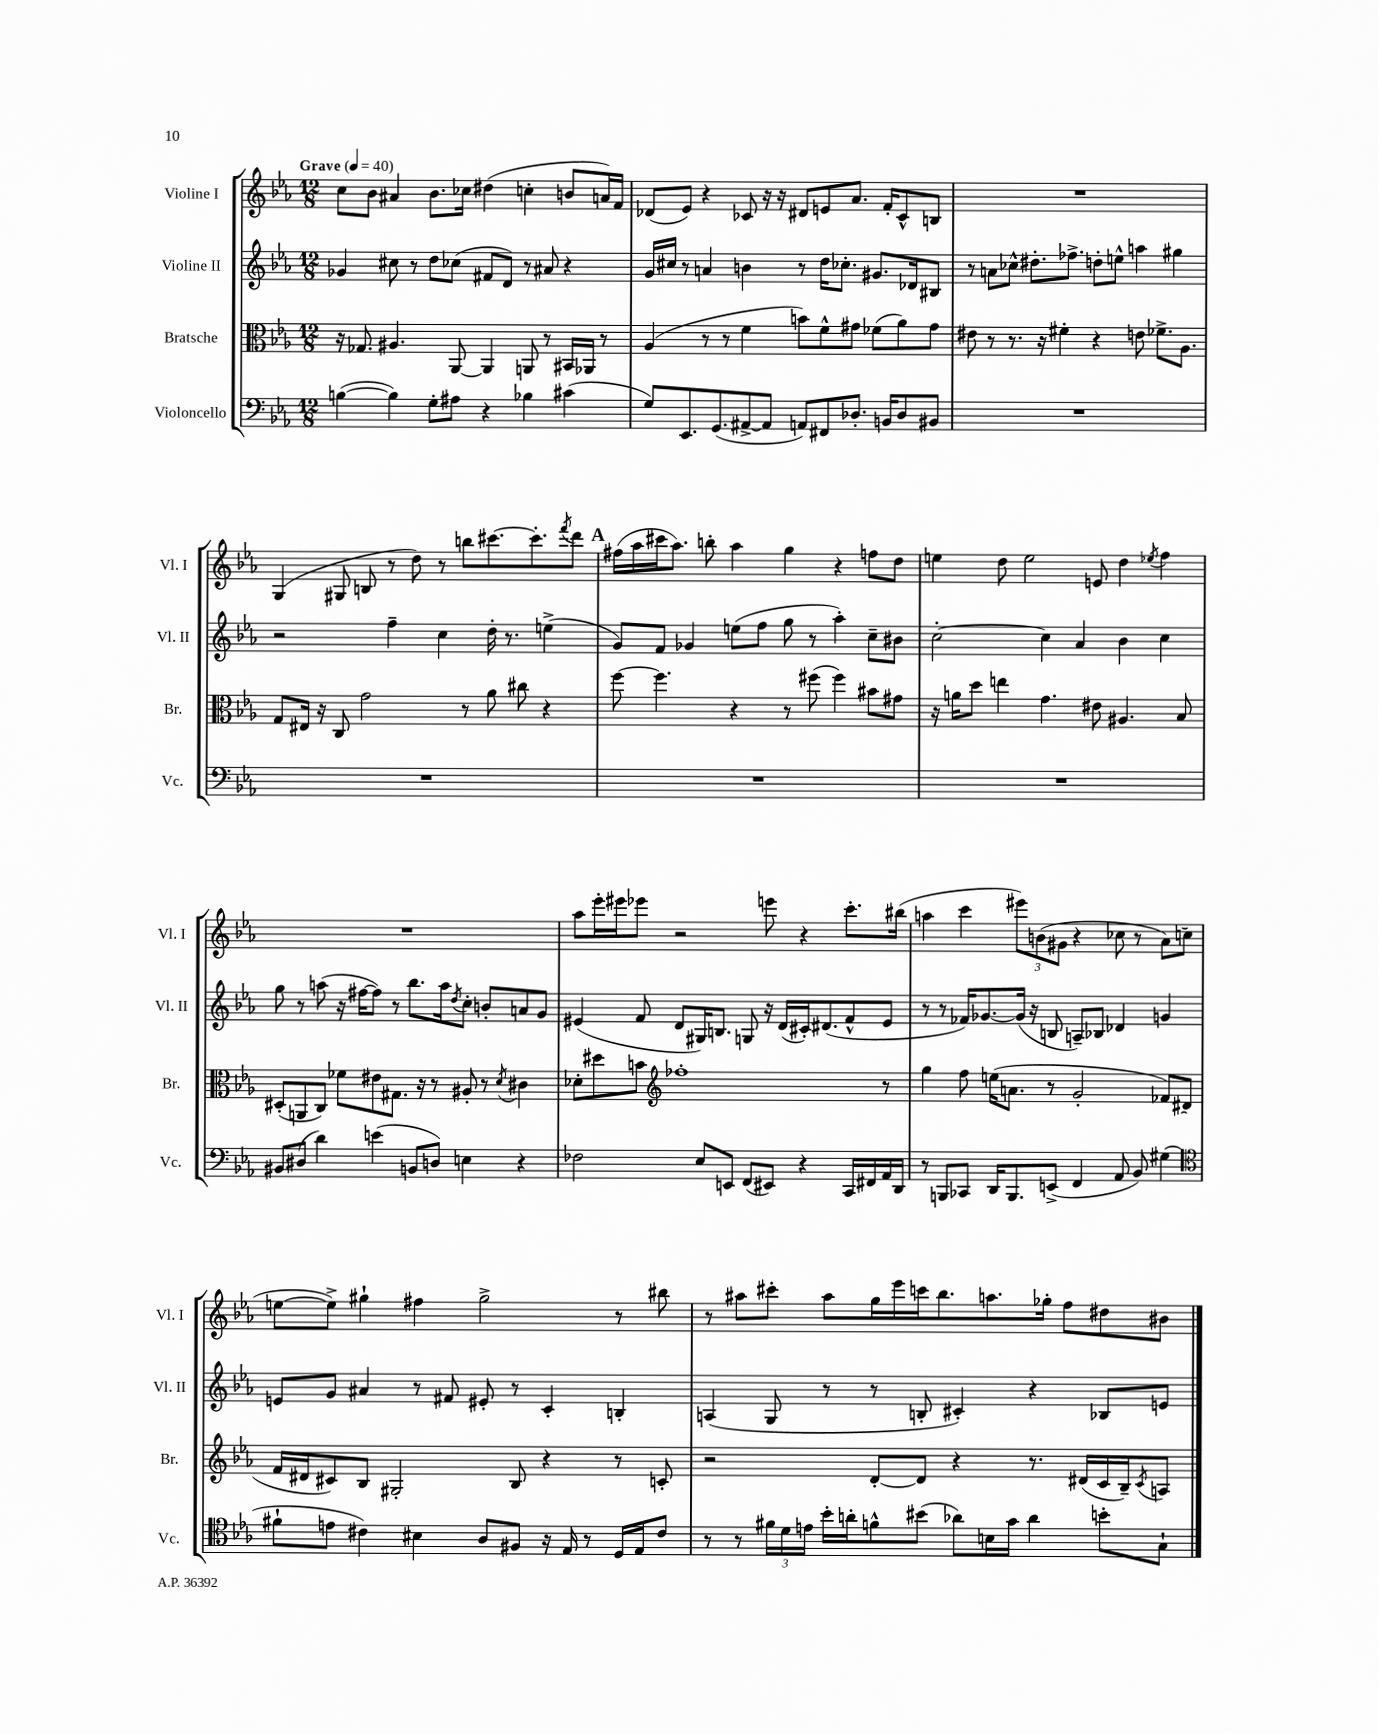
<<
\new StaffGroup <<
\new Staff = "s0" \with { instrumentName = "Violine I" shortInstrumentName = "Vl. I" } {
    \clef treble \key ees \major \numericTimeSignature \time 12/8 \tempo "Grave" 4 = 40
    c''8 bes'8 ais'4 bes'8. ces''16 dis''4( c''4-. b'8 a'16) f'16 |
    des'8( ees'8) r4 ces'8 r16 r16 dis'8 e'8 aes'8. f'16-. ces'8-^ b8 |
    R1. |
    g4( gis8 b8 r8 d''8) r8 b''8 cis'''8.~ cis'''8.-. \acciaccatura { f'''8 } d'''8 |
    \mark \markup { \bold "A" } fis''16( aes''16 cis'''16 aes''8.) b''8-. aes''4 g''4 r4 f''8 d''8 |
    e''4 d''8 e''2 e'8 d''4 \acciaccatura { ees''8 } f''4 |
    R1. |
    aes''8 ees'''16-. eis'''16 ees'''8 r2 e'''8 r4 c'''8.-. bis''16( |
    a''4 c'''4 \tuplet 3/2 { eis'''8) b'8( gis'8 } r4 ces''8 r8 aes'8) c''8( |
    e''8~ e''8->) gis''4-! fis''4 gis''2-> r8 bis''8 |
    r8 ais''8 cis'''8-. ais''8 g''16 ees'''16 c'''16 bes''8. a''8. ges''16-. f''8 dis''8 bis'8 \bar "|." |
}
\new Staff = "s1" \with { instrumentName = "Violine II" shortInstrumentName = "Vl. II" } {
    \clef treble \key ees \major \numericTimeSignature \time 12/8
    ges'4 cis''8 r8 d''8 ces''8( fis'8 d'8) r8 ais'8 r4 |
    g'16 cis''16 r8 a'4 b'4 r8 d''16 ces''8.-. gis'8. des'16 bis8 |
    r8 a'8 ces''8-^ dis''8.-. fes''8.-> d''8-. e''8-^ a''4 gis''4 |
    r2 f''4-- c''4 d''16-. r8. e''4->( |
    \mark \markup { \bold "A" } g'8) f'8 ges'4 e''8( f''8 g''8 r8 aes''4-.) c''8-- bis'8 |
    c''2~-. c''4 aes'4 bes'4 c''4 |
    g''8 r8 a''8( r16 fis''16~ fis''8) r8 bes''8. a''16 \acciaccatura { d''8 } c''8-. b'8-. a'8 g'8 |
    eis'4( f'8 d'8 gis16) b8. g8 r16 d'16( cis'16-.) dis'8.( f'8-^ eis'8 |
    r8 r8 fes'16) ges'8.~ ges'16( r16 b8 a8--) bes8 des'4 g'4 |
    e'8 g'8 ais'4 r8 fis'8 eis'8-. r8 c'4-. b4-. |
    a4( g8 r8 r8 b8-. cis'4-.) r4 bes8 e'8 \bar "|." |
}
\new Staff = "s2" \with { instrumentName = "Bratsche" shortInstrumentName = "Br." } {
    \clef alto \key ees \major \numericTimeSignature \time 12/8
    r16 ges8. ais4. aes,8~ aes,4 a,8 r8 bis,16 aes,16 r8 |
    aes4( r8 r8 f'4 b'8) f'8-^ gis'8 fes'8( aes'8) gis'8 |
    eis'8 r8 r8. r16 fis'4-. r4 e'8 fes'8.-> aes8. |
    g8 eis16 r16 c8 g'2 r8 aes'8 cis''8 r4 |
    \mark \markup { \bold "A" } f''8~ f''4. r4 r8 fis''8( fis''4) bis'8 gis'8 |
    r16 a'16 d''8 e''4 g'4. eis'8 ais4. bes8 |
    dis8-.( a,8 c8) fes'8 eis'8 gis8. r16 r8 ais8-. r8 \acciaccatura { d'8 } cis'4 |
    des'8-. dis''8 b'8 \clef treble fes''1-. r8 |
    g''4 f''8 e''16( a'8. r8 g'2-. fes'8) dis'8( |
    f'16 dis'16 cis'8) bes8 gis2-. bes8 r4 r8 c'8-. |
    r2 d'8~-. d'8 r4 r8. dis'16( c'16 bes16--) \acciaccatura { c'8 } a8 \bar "|." |
}
\new Staff = "s3" \with { instrumentName = "Violoncello" shortInstrumentName = "Vc." } {
    \clef bass \key ees \major \numericTimeSignature \time 12/8
    b4~( b4) g8-. ais8 r4 bes4 cis'4( |
    g8) ees,8. g,8.( ais,8~-> ais,8 a,8) fis,8 des8.-. b,16 des8 bis,8 |
    R1. |
    R1. |
    \mark \markup { \bold "A" } R1. |
    R1. |
    bis,8 dis8( d'4) e'4( b,8 d8) e4 r4 |
    fes2 ees8 e,8 f,8( eis,8) r4 c,16 fis,16 aes,16 d,16 |
    r8 b,,8 ces,8 d,16 b,,8. e,8->( f,4 aes,8 bes,8) gis4( |
    \clef tenor fis'8-! e'8 cis'4) bis4 aes8 fis8 r16 ees16 r8 d16 ees16 cis'8 |
    r8 r8 \tuplet 3/2 { fis'16 d'16 e'16 } bes'16-. a'16-. f'8-^ bis'8( aes'8) b16 g'16 aes'4 b'8-. g8-! \bar "|." |
}
>>
>>
\layout { \context { \Score \remove "Bar_number_engraver" } }
